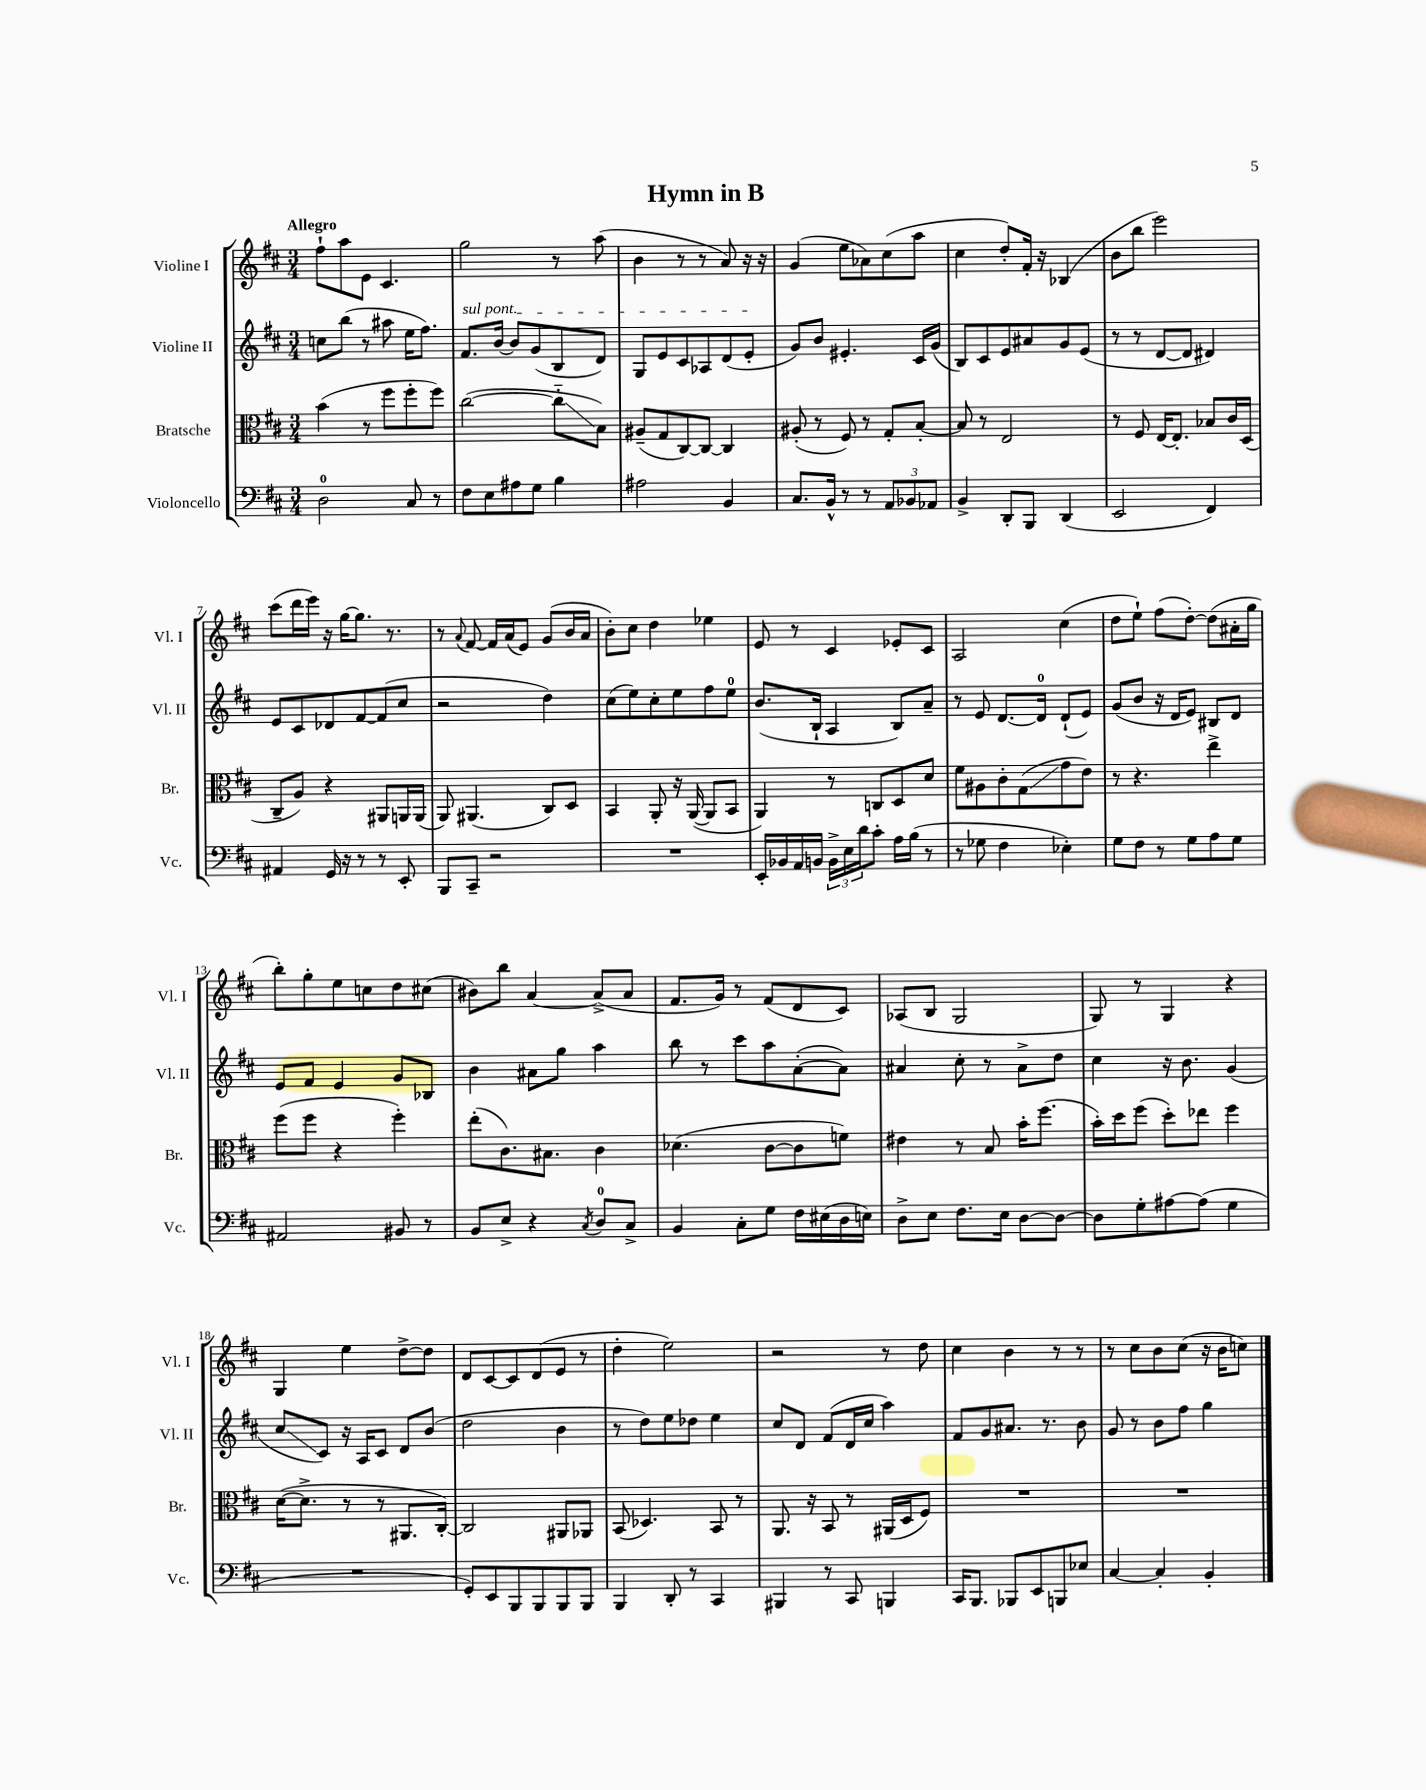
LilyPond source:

\header { title = "Hymn in B" }
<<
\new StaffGroup <<
\new Staff = "s0" \with { instrumentName = "Violine I" shortInstrumentName = "Vl. I" } {
    \clef treble \key d \major \numericTimeSignature \time 3/4 \tempo "Allegro"
    fis''8-! a''8 e'8 cis'4. |
    g''2 r8 a''8( |
    b'4 r8 r8 a'8) r16 r16 |
    g'4( e''8 aes'8) cis''8( a''8 |
    cis''4 d''8-.) fis'16-. r16 bes4( |
    b'8 b''8 e'''2) |
    cis'''8( d'''16 e'''16) r16 g''16~ g''8. r8. |
    r8 \appoggiatura { a'8 } fis'8~ fis'16 a'16( e'8) g'8( b'16 a'16 |
    b'8-.) cis''8 d''4 ees''4 |
    e'8 r8 cis'4 ees'8-. cis'8 |
    a2 cis''4( |
    d''8 e''8-!) fis''8( d''8~-.) d''8( ais'16-. g''16 |
    b''8-.) g''8-. e''8 c''8 d''8 cis''8( |
    bis'8) b''8 a'4~ a'8->( a'8 |
    fis'8. g'16) r8 fis'8( d'8 cis'8) |
    aes8( b8 g2 |
    g8) r8 g4 r4 |
    g4 e''4 d''8~-> d''8 |
    d'8 cis'8~ cis'8 d'8( e'8 r8 |
    d''4-. e''2) |
    r2 r8 d''8 |
    cis''4 b'4 r8 r8 |
    r8 cis''8 b'8 cis''8( r16 b'16 c''8) \bar "|." |
}
\new Staff = "s1" \with { instrumentName = "Violine II" shortInstrumentName = "Vl. II" } {
    \clef treble \key d \major \numericTimeSignature \time 3/4
    c''8 b''8( r8 ais''8 e''16 fis''8.) |
    \once \override TextSpanner.bound-details.left.text = \markup { \italic "sul pont." } fis'8.\startTextSpan b'16~ b'8 g'8( b8 d'8) |
    g8 e'8 cis'8 aes8 d'8( e'8-.\stopTextSpan |
    g'8) b'8 eis'4.-. cis'16 g'16( |
    b8) cis'8 e'8 ais'8 g'8 e'8( |
    r8 r8 d'8~ d'8 dis'4) |
    e'8 cis'8 des'8 fis'8~ fis'8( cis''8 |
    r2 d''4) |
    cis''8( e''8) cis''8-. e''8 fis''8 e''8-0 |
    b'8.( b16-! a4 b8) a'8-- |
    r8 e'8 d'8.~ d'16-0 d'8-!( e'8) |
    g'8( b'8 r16 d'16 e'8) bis8 d'8 |
    e'8 fis'8 e'4 g'8 bes8 |
    b'4 ais'8 g''8 a''4 |
    b''8 r8 cis'''8 a''8 a'8~-.( a'8) |
    ais'4 cis''8-. r8 ais'8-> d''8 |
    cis''4 r16 b'8. g'4( |
    cis''8\glissando cis'8) r16 a16 cis'8 d'8 b'8( |
    d''2 b'4 |
    r8 d''8) e''8 des''8 e''4 |
    cis''8 d'8 fis'8( d'16 cis''16 a''4) |
    fis'8 g'8 ais'8. r8. b'8 |
    g'8 r8 b'8 fis''8 g''4 \bar "|." |
}
\new Staff = "s2" \with { instrumentName = "Bratsche" shortInstrumentName = "Br." } {
    \clef alto \key d \major \numericTimeSignature \time 3/4
    b'4( r8 fis''8 fis''8-. fis''8) |
    cis''2~( cis''8-_\glissando b8) |
    ais8--( g8 cis8~) cis8~ cis4 |
    ais8-.( r8 fis8) r8 g8-. b8~-. |
    b8 r8 e2 |
    r8 fis8 e16~ e8.-. bes8 cis'16 d16( |
    cis8-- a8) r4 ais,8 a,16 a,16( |
    a,8) ais,4.( cis8) d8 |
    b,4 a,8-. r16 a,16~( a,8 b,8 |
    a,4) r8 c8 d8 d'8 |
    fis'8 ais8 cis'8-. g8\glissando( g'8 e'8) |
    r8 r4. e''4-> |
    fis''8( fis''8 r4 fis''4-.) |
    e''8-.( cis'8.) bis8. cis'4 |
    des'4.( cis'8~ cis'8 f'8) |
    eis'4 r8 b8 b'16-. fis''8.( |
    b'16-.) d''16 fis''8( d''8-.) ees''8 fis''4 |
    d'16~( d'8.-> r8 r8 ais,8. cis16~-.) |
    cis2 ais,8 aes,8 |
    b,8( des4.) b,8 r8 |
    a,8. r16 b,8 r8 ais,16( d16 fis8) |
    R2. |
    R2. \bar "|." |
}
\new Staff = "s3" \with { instrumentName = "Violoncello" shortInstrumentName = "Vc." } {
    \clef bass \key d \major \numericTimeSignature \time 3/4
    d2-0 cis8 r8 |
    fis8 e8 ais8 g8 b4 |
    ais2 b,4 |
    cis8. b,16-^ r8 r8 \tuplet 3/2 { a,8 bes,8 aes,8 } |
    b,4-> d,8-. b,,8 d,4( |
    e,2 fis,4) |
    ais,4 g,16 r16 r8 r8 e,8-. |
    b,,8 cis,8-- r2 |
    R2. |
    e,16-. bes,16 a,16 b,16 \tuplet 3/2 { b,16-> e16 d'16 } cis'8-. a16 b16( r8 |
    r8 ges8 fis4 ees4-.) |
    g8 fis8 r8 g8 a8 g8 |
    ais,2 bis,8 r8 |
    b,8 e8-> r4 \acciaccatura { cis8 } d8-0 cis8-> |
    b,4 cis8-. g8 fis16 eis16( d16 e16) |
    d8-> e8 fis8. e16 d8~ d8~ |
    d8 g8-. ais8~ ais8( g4 |
    R2. |
    g,8-.) e,8 b,,8 b,,8 b,,8 b,,8 |
    b,,4 d,8-. r8 cis,4 |
    bis,,4 r8 cis,8 b,,4 |
    cis,16 b,,8. bes,,8 e,8 b,,8 ees8 |
    cis4~ cis4-. b,4-. \bar "|." |
}
>>
>>
